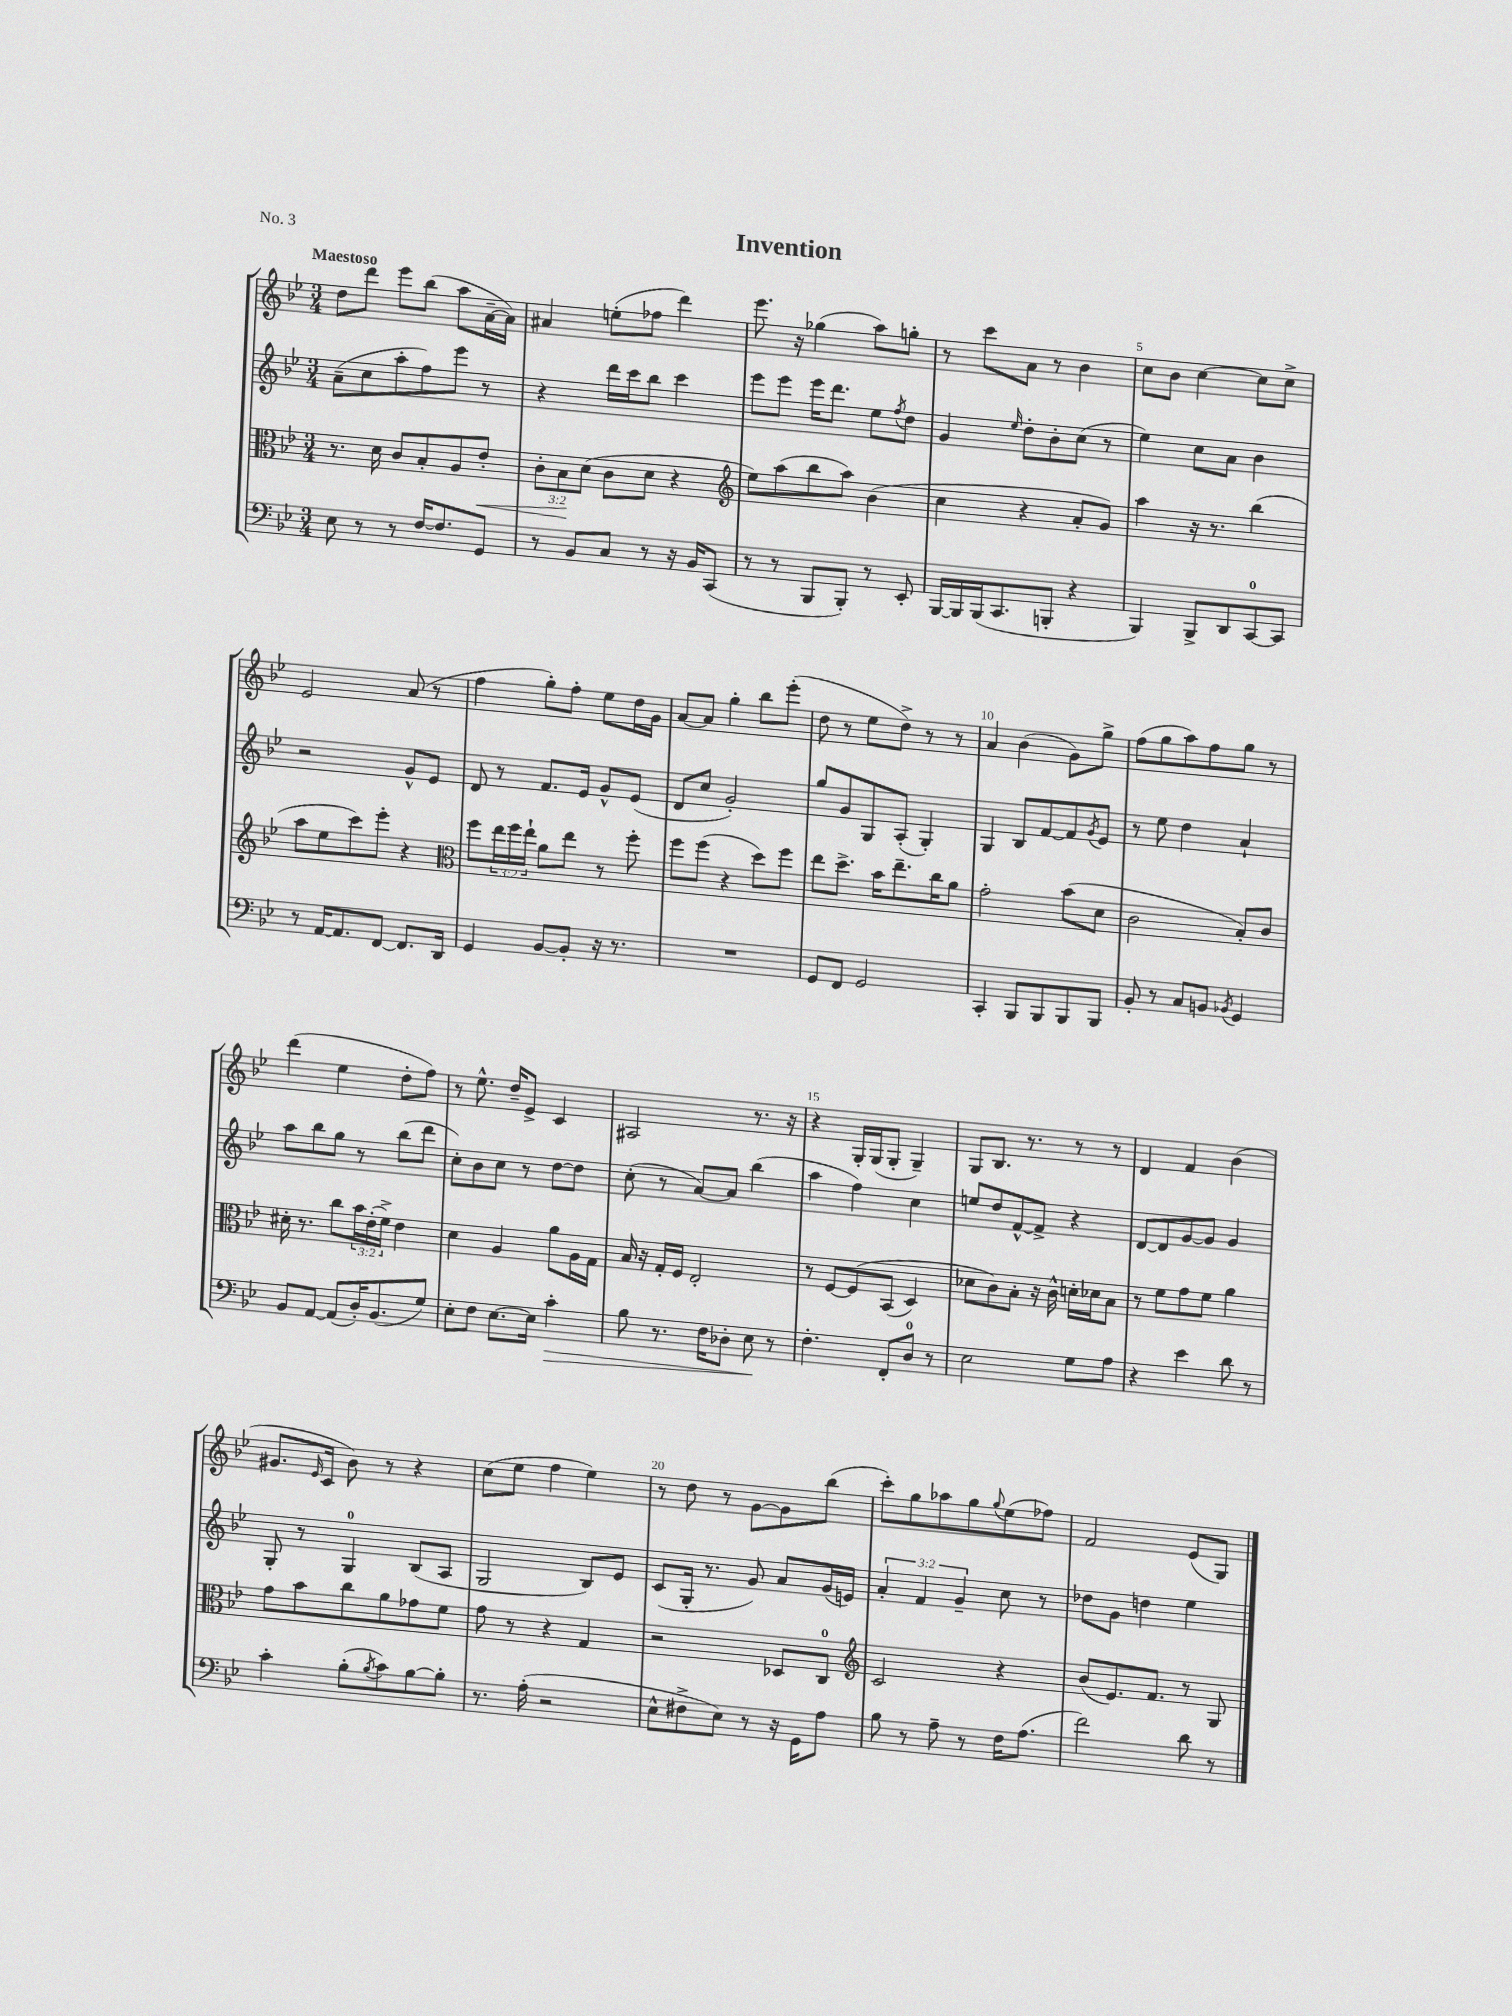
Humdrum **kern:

**kern	**kern	**kern	**kern
*staff4	*staff3	*staff2	*staff1
*clefF4	*clefC3	*clefG2	*clefG2
*k[b-e-]	*k[b-e-]	*k[b-e-]	*k[b-e-]
*M3/4	*M3/4	*M3/4	*M3/4
8E-	8.r	(8a~	8dd
8r	.	8cc	8ddd
.	16d	.	.
8r	8c	8aa'	8eee-
[16F	8B-'	8ff)	(8bb-
8.F]	.	.	.
.	8A	8eee-	8aa
8GG	8e-'	8r	[16a~
.	.	.	16a])
=	=	=	=
8r	12c'	4r	4a#
.	12B-	.	.
8BB-	.	.	.
.	(12d	.	.
8C	8c	16ddd	(8ee'
.	.	16ccc	.
8r	8d	8bb-	8ff-
16r	4r	4ccc	4ddd)
16BB-	.	.	.
(8CC	.	.	.
=	=	=	=
*	*clefG2	*	*
8r	8ee-)	8eee-	8.eee-
8r	(8aa	8eee-	.
.	.	.	16r
8BBB-	8bb-	16eee-	(4gg-
.	.	8.ddd	.
8BBB-')	8aa)	.	.
8r	(4b-	8ee-	8aa)
.	.	8qff	.
8EE-'	.	8dd	8gg'
=	=	=	=
[16BBB-	4cc	4g	8r
16BBB-]	.	.	.
(16BBB-	.	.	8ccc
8.CC	.	.	.
.	.	16qqee-	.
.	4r	8dd'	8a
8BBB'	.	8b-'	8r
4r	8a'	(8cc	4b-
.	8g)	8r	.
=	=	=	=
4BBB-)	4aa	4ee-)	8cc
.	.	.	8b-
8BBB-^	16r	8cc	[4cc
.	8.r	.	.
8DD	.	8a	.
[8CC	(4bb-	4b-	8cc]
8CC]	.	.	8cc^
=	=	=	=
8r	8aa	2r	2e-
[16AA	8ee-	.	.
8.AA]	.	.	.
.	8ccc)	.	.
[8FF	8eee-'	.	.
8.FF]	4r	8g^^	(8a
.	.	8e-	8r
16DD	.	.	.
=	=	=	=
*	*clefC3	*	*
4GG	8ff	8d	4ff
.	24ee-	8r	.
.	24ff	.	.
.	24ee-`	.	.
[8BB-	8a	8.f	8gg')
8BB-']	8ee-	.	8ff'
.	.	16e-	.
16r	8r	8g^^	8ee-
8.r	.	.	.
.	8ff'	(8e-	16dd
.	.	.	16g
=	=	=	=
2.r	8ff	8d	[8a
.	(8ff	8cc	8a]
.	4r	2g')	4gg'
.	8dd)	.	8bb-
.	8ff	.	(8eee-'
=	=	=	=
8GG	8ee-	8gg	8dd
8FF	8.dd^	8g	8r
2GG	.	8G	8ee-
.	16b-	.	.
.	8.ee-~	(8A'	8dd^)
.	.	4G')	8r
.	16cc	.	.
.	8a	.	8r
=	=	=	=
4CC'	2g'	4G	4a
8BBB-	.	8B-	(4b-
8BBB-	.	[8f	.
8BBB-	(8b-	8f]	8g)
.	.	8qg	.
8BBB-	8d	8e-	8gg^
=	=	=	=
8BB-'	2c	8r	(8ff
8r	.	8ee-	8gg
8C	.	4dd	8aa)
8BB	.	.	8ff
8qBB-	.	.	.
4GG	8B-')	4a`	8gg
.	8c	.	8r
=	=	=	=
8BB-	16d#'	8aa	(4ddd
.	8.r	.	.
[8AA	.	8bb-	.
(8AA]	8cc	8gg	4ee-
16D')	24b-	8r	.
.	(24e-'	.	.
(8.BB-	.	.	.
.	24f^)	.	.
.	4e-	(8bb-	8dd'
8G)	.	8ddd	8ff)
=	=	=	=
8E-'	4d	8cc')	8r
8F	.	8b-	8.ee-^^
[8.E-	4A	8cc	.
.	.	.	16dd~
.	.	8r	8e-^
16E-]	.	.	.
4c'	8a	[8dd	4c
.	16A	8dd]	.
.	16G	.	.
=	=	=	=
8B-	16B-	(8cc'	2A#
.	16r	.	.
8.r	16G'	8r	.
.	16F	.	.
.	2E-'	[8a)	.
16F	.	.	.
8D-'	.	8a]	.
8E-	.	(4bb-	8.r
8r	.	.	.
.	.	.	16r
=	=	=	=
4.F'	8r	4aa	4r
.	[8F	.	.
.	&(8F]	4ff)	16G'
.	.	.	(16G
8FF'	(8BB-	.	8G'
8D	4D)	4cc	4G~)
8r	.	.	.
=	=	=	=
2E-	8d-	8ee	8G
.	8c&)	8dd	8.B-
.	8B-'	[8f^^	.
.	.	.	8.r
.	16r	8f^]	.
.	16c^^	.	.
8G	16d'	4r	8r
.	16d-	.	.
8A	8B-	.	8r
=	=	=	=
4r	8r	[8d	4d
.	8f	8d]	.
4e-	8g	[8g	4f
.	8f	8g]	.
8d	4a	4g	(4b-
8r	.	.	.
=	=	=	=
4c'	8g	8G'	8.g#
.	8b-	8r	.
.	.	.	16qqe-
.	.	.	16c
(8B-'	8cc	4G	8b-)
8qB-	.	.	.
8c)	8a	.	8r
[8B-	8g-	(8B-	4r
8B-']	8f	8A	.
=	=	=	=
8.r	8g	2G	(8cc
.	8r	.	8ee-
(16A'	.	.	.
2r	4r	.	4ff
.	4G	8B-)	4ee-)
.	.	8e-	.
=	=	=	=
8E-^^	2r	(8c	8r
8F#^	.	16G'	8dd
.	.	8.r	.
8E-)	.	.	8r
8r	.	8g)	[8g
16r	8D-	8a	8g]
16GG	.	.	.
8A	8C	(16g	(8bb-
.	.	16e)	.
=	=	=	=
*	*clefG2	*	*
8B-	2c	6a'	8ccc')
8r	.	.	8gg
.	.	6f	.
8A~	.	.	8aa-
.	.	6g~	.
8r	.	.	8gg
.	.	.	8qqgg
16F	4r	8cc	(8ee-
(8.A	.	.	.
.	.	8r	8ff-)
=	=	=	=
2f)	(8b-	8dd-	2f
.	8.e-)	8g	.
.	.	4dd	.
.	8.f	.	.
8d	8r	4ee-	(8e-
8r	8G	.	8G)
==	==	==	==
*-	*-	*-	*-
